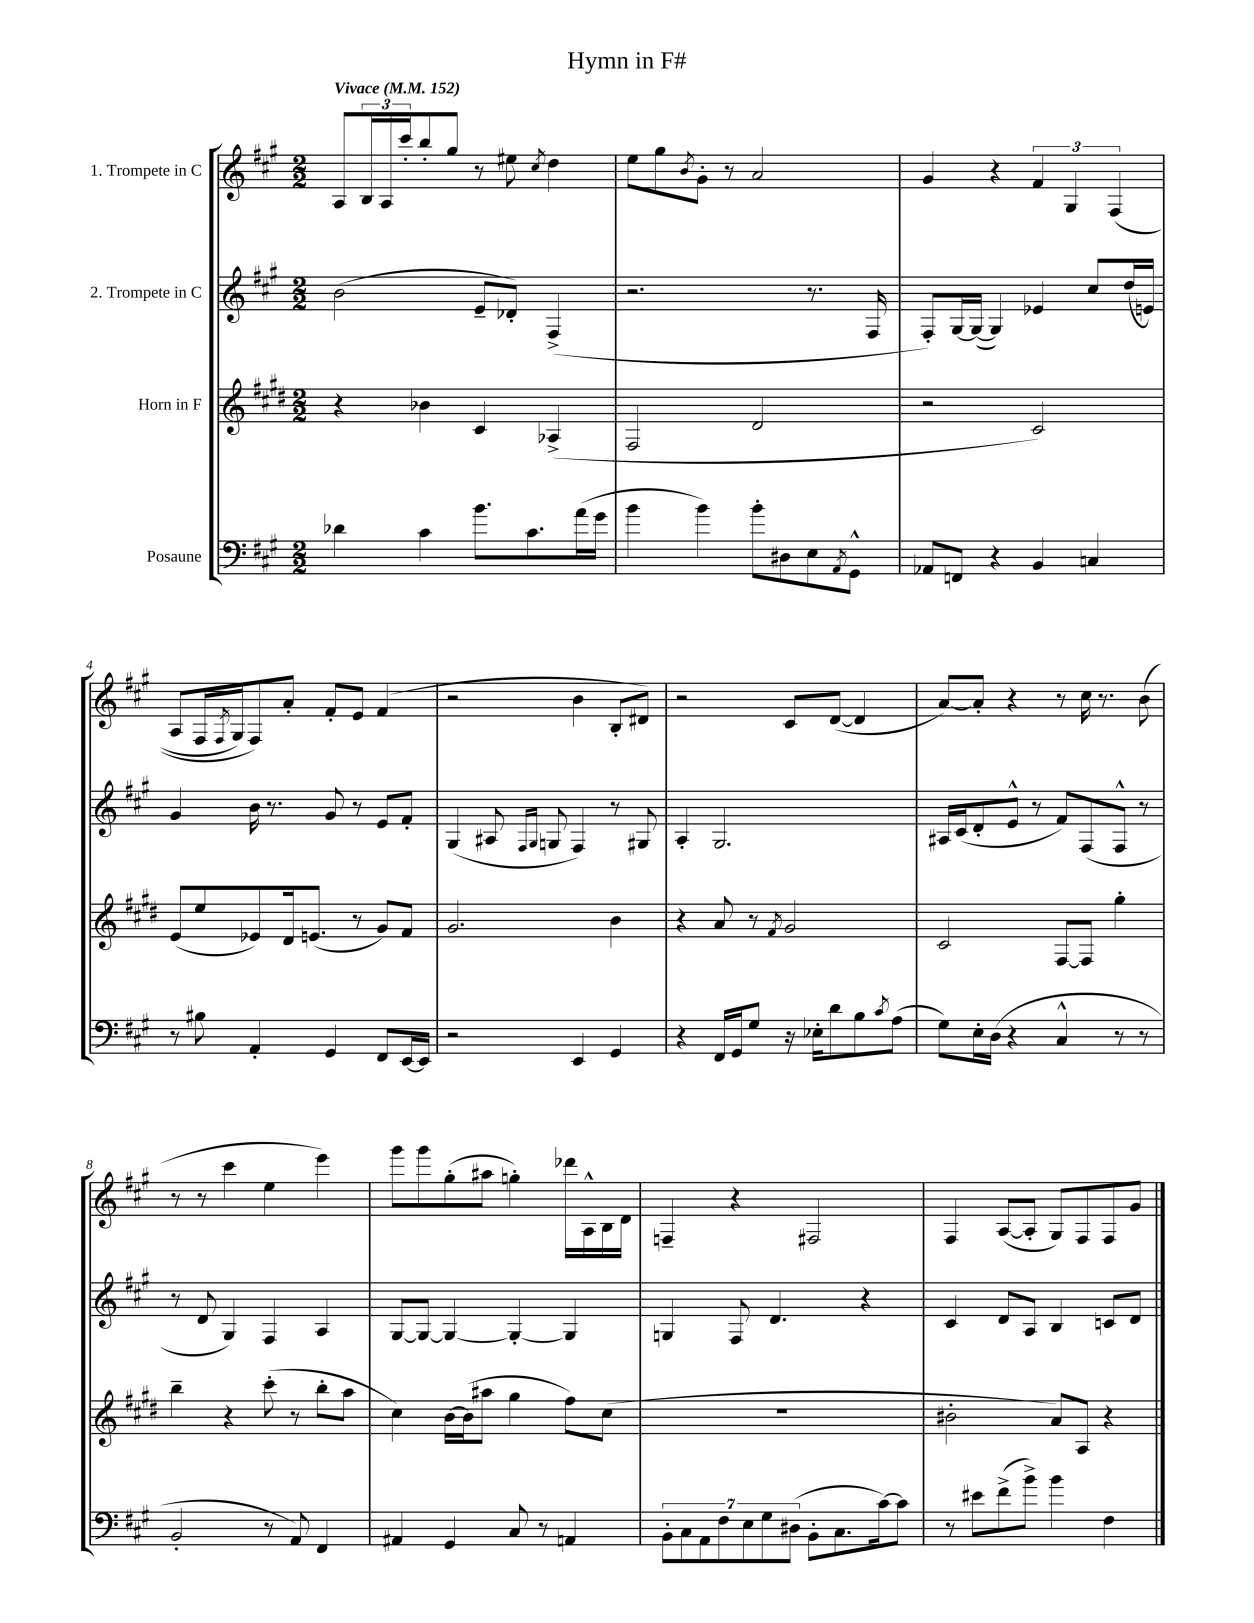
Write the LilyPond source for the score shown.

\header { title = "Hymn in F#" }
<<
\new StaffGroup <<
\new Staff = "s0" \with { instrumentName = "1. Trompete in C" } {
    \clef treble \key a \major \numericTimeSignature \time 2/2 \tempo "Vivace" 4 = 152
    a8 \tuplet 3/2 { b16 a16 cis'''16-. } b''8-. gis''8 r8 eis''8 \acciaccatura { cis''8 } d''4 |
    e''8 gis''8 \acciaccatura { b'8 } gis'8-. r8 a'2 |
    gis'4 r4 \tuplet 3/2 { fis'4 gis4 fis4(\( } |
    a8 fis16 \acciaccatura { fis8 } gis16) fis8\) a'8-. fis'8-. e'8 fis'4( |
    r2 b'4 b8-. dis'8) |
    r2 cis'8 d'8~( d'4 |
    a'8~) a'8-. r4 r8 cis''16 r8. b'8( |
    r8 r8 cis'''4 e''4 e'''4) |
    gis'''8 gis'''8 gis''8-.( ais''8 g''4-.) des'''16 a16-^ b16 d'16 |
    f4-- r4 fis2 |
    fis4 a8~( a8-. gis8) fis8 fis8 gis'8 \bar "|." |
}
\new Staff = "s1" \with { instrumentName = "2. Trompete in C" } {
    \clef treble \key a \major \numericTimeSignature \time 2/2
    b'2( e'8-- des'8-.) fis4->( |
    r2. r8. fis16 |
    fis8-.) gis16~ gis16~( gis4) ees'4 cis''8 d''16( e'16) |
    gis'4 b'16 r8. gis'8 r8 e'8 fis'8-. |
    gis4( ais8 \grace { fis16 gis16 } g8 fis4) r8 gis8 |
    a4-. gis2. |
    ais16 cis'16( d'8-. e'8-^ r8 fis'8) fis8( fis8-^ r8 |
    r8 d'8 gis4) fis4 a4 |
    gis8~ gis8~ gis4~ gis4~-. gis4 |
    g4 fis8 d'4. r4 |
    cis'4 d'8 a8 b4 c'8 d'8 \bar "|." |
}
\new Staff = "s2" \with { instrumentName = "Horn in F" } {
    \clef treble \key e \major \numericTimeSignature \time 2/2
    r4 bes'4 cis'4 aes4->( |
    fis2 dis'2 |
    r2 cis'2) |
    e'8( e''8 ees'8) dis'16 e'8.( r8 gis'8) fis'8 |
    gis'2. b'4 |
    r4 a'8 r8 \acciaccatura { fis'8 } gis'2 |
    cis'2 fis8~ fis8 gis''4-. |
    b''4-- r4 cis'''8-.( r8 b''8-. a''8 |
    cis''4) b'16~ b'16( ais''8 gis''4 fis''8) cis''8( |
    R1 |
    bis'2-. a'8) a8 r4 \bar "|." |
}
\new Staff = "s3" \with { instrumentName = "Posaune" } {
    \clef bass \key a \major \numericTimeSignature \time 2/2
    des'4 cis'4 b'8. cis'8. a'16( gis'16 |
    b'4 b'4) b'8-. dis8 e8 \acciaccatura { a,8 } gis,8-^ |
    aes,8 f,8 r4 b,4 c4 |
    r8 bis8 a,4-. gis,4 fis,8 e,16~ e,16 |
    r2 e,4 gis,4 |
    r4 fis,16 gis,16 gis8 r16 ees16-. d'8 b8 \acciaccatura { cis'8 } a8( |
    gis8) e16-. d16( r4 cis4-^ r8 r8 |
    b,2-. r8 a,8) fis,4 |
    ais,4 gis,4 cis8 r8 a,4 |
    \tuplet 7/4 { b,8-. cis8 a,8 fis8 e8 gis8 dis8( } b,8-. cis8. cis'16~) cis'8 |
    r8 eis'8 fis'8->( b'8->) b'4 fis4 \bar "|." |
}
>>
>>
